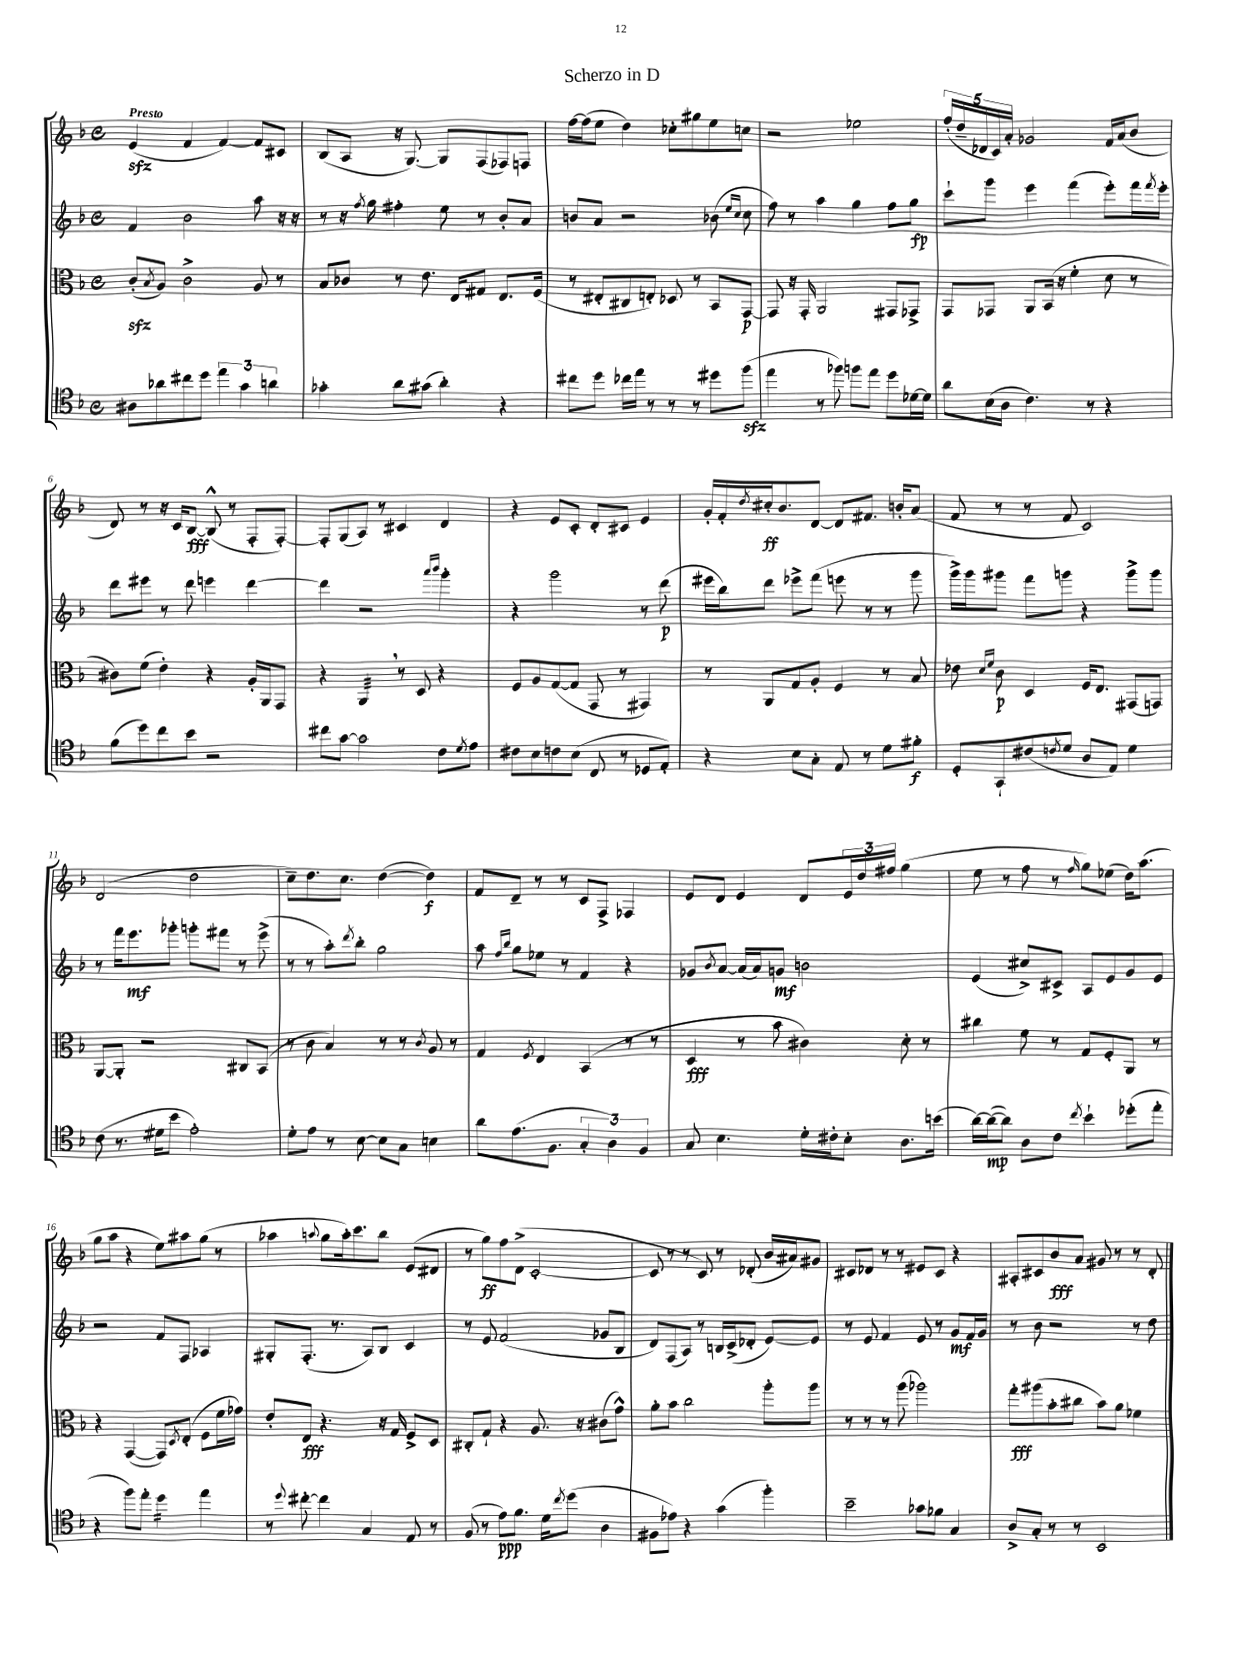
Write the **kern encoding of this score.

**kern	**kern	**kern	**kern
*staff4	*staff3	*staff2	*staff1
*clefC4	*clefC3	*clefG2	*clefG2
*k[b-]	*k[b-]	*k[b-]	*k[b-]
*M4/4	*M4/4	*M4/4	*M4/4
*met(c)	*met(c)	*met(c)	*met(c)
8A#\L	(8c'/L	4f/	(4e/
.	8qB-/	.	.
8a-\	8A/J)	.	.
8cc#\	2c^\	2b-\	4f/
8dd\J	.	.	.
6ee\	.	.	[4f/)
6g\	.	.	.
.	8A/	8aa\	8f/]L
6a\	.	.	.
.	8r	16r	8c#/J
.	.	16r	.
=	=	=	=
4g-'\	8B-/L	8r	(8B-/L
.	8c-/J	16r	8A/J
.	.	8qff/	.
.	.	16gg\	.
8a\L	8r	4ff#'\	16r
.	.	.	[8.G/)
(8g#\J	8.e\	.	.
4a'\)	.	8ee\	8G/]L
.	16E/LK	.	.
.	8G#/J	8r	(8F/
4r	8.E/L	8b-'/L	8F-/)
.	.	8a/J	8F/J
.	(16F/Jk	.	.
=	=	=	=
8cc#\L	8r	8b/L	[16ff\LL
.	.	.	(16ff\]J
8dd\J	8E#'/L	8a/J	8ee\J
16cc-\LL	8C#/	2r	4dd\)
16ee\JJ	.	.	.
8r	8E'/J)	.	.
8r	8D-/	.	8cc-'\L
8r	8r	.	8gg#\
8dd#\L	8BB-/L	(8b-\	8ee\
.	.	16qqee/LL	.
.	.	16qqcc/JJ	.
(8ff\J	[8GG/J	8cc\	8cc\J
=	=	=	=
4ee\	8GG/]	8ff\)	2r
.	16r	8r	.
.	16GG'/	.	.
8r	2AA/	4aa\	.
8ff-\)	.	.	.
8ff\L	.	4gg\	2ee-\
8ee\J	.	.	.
8dd\L	8GG#/L	8ff\L	.
[16d-\L	8GG-^/J	8gg\J	.
16d-\]JJ	.	.	.
=	=	=	=
8a\L	8GG/L	8ccc`\L	(20ff'/LL
.	.	.	20dd~/
.	.	.	20d-/
(16B-\L	8GG-/J	8ggg\J	.
.	.	.	20c/)
16A\JJ	.	.	.
.	.	.	20a'/JJ
4.c\)	8AA/L	4eee\	2g-/
.	(16BB-/Jk	.	.
.	16r	.	.
.	4f'\	(4fff\	.
8r	.	.	.
4r	8d\	8eee'\L)	16f/LL
.	.	.	(16a/J
.	8r	16fff\L	8b-/J
.	.	8qfff/	.
.	.	16eee'\JJ	.
=	=	=	=
(8f\L	8c#\L)	8ddd\L	8d/)
8dd\)	(8f\J	8eee#\J	8r
8cc\	4e'\)	8r	16r
.	.	.	16c/LK
8b-\J	.	8ddd\	[8B-/J
2r	4r	4eee\	(8B-^^/]
.	.	.	8r
.	16A'/LL	[4ddd\	8F'/L
.	16AA/J	.	.
.	8GG/J	.	[8F'/J)
=	=	=	=
8cc#\L	4r	4ddd\]	8F'/]L
[8g\J	.	.	(8G/
2g\]	4AA/	2r	8A/J)
.	.	.	8r
.	8r	.	4c#/
.	8D/	.	.
.	.	16qqaaa/LL	.
.	.	16qqbbb-/JJ	.
8c\L	4r	4ggg'\	4d/
8qd/	.	.	.
8e\J	.	.	.
=	=	=	=
8c#\L	8F/L	4r	4r
8B-\	8A/	.	.
8c\	([8G/	2ggg\	8e/L
(8B-\J	8G/]J	.	8c'/J
8C/	8GG/	.	8d'/L
8r	8r	.	8c#/J
8D-/L	4GG#/)	8r	4e/
8E'/J)	.	(8ddd\	.
=	=	=	=
4r	8r	16eee#\LL	16g'/LL
.	.	16bb-\J)	16f'/
.	.	.	8qdd/
.	8AA/L	8ddd\J	16cc#'/J
.	.	.	8.b-/
8B-\L	8G/	8eee-^\L	.
8G'\J	8A'/J	(8fff\J	[8d/J
8E/	4F/	8eee\	8d/]L
8r	.	8r	8.f#/J
8d\L	8r	8r	.
.	.	.	16b'/LK
8f#'\J	8B-/	8ggg\	(8a/J
=	=	=	=
8D'/L	8e-\	16ggg^\LL)	8f/
.	.	16ggg\J	.
.	16qqd/LL	.	.
.	16qqf/JJ	.	.
8GG`/	8c\	8ggg#\J	8r
(8c#/	4D/	8fff\L	8r
8qc/	.	.	.
8d/J	.	8ggg\J	8f/
8A/L	16F/LK	4r	2c/)
.	8.E/J	.	.
8E/J)	.	.	.
4d\	(8GG#/L	8ggg^\L	.
.	8GG/J)	8ggg\J	.
=	=	=	=
(8c\	[8AA/L	8r	(2d/
8.r	8AA'/]J	16fff\LK	.
.	.	8.eee\	.
.	2r	.	.
16d#\LK	.	.	.
8b-\J	.	8ggg-'\J	.
2e'\)	.	8ggg'\L	2dd\
.	.	8fff#\J	.
.	8C#/L	8r	.
.	(8BB-/J	(8eee^\	.
=	=	=	=
8d'\L	8r	8r	8cc~\L)
8e\J	8c\	8r	8.dd\
8r	4B-/)	8aa'\L)	.
.	.	.	8.cc\J
.	.	8qddd/	.
[8B-\	.	8bb-'\J	.
8B-\]L	8r	2gg\	([4dd\
8G\J	8r	.	.
.	8qc/	.	.
4B\	8A/	.	4dd\])
.	8r	.	.
=	=	=	=
8a\L	4G/	8aa\	8f/L
.	.	16qqff/LL	.
.	.	16qqbb-/JJ	.
(8.e\	.	8gg\L	8d~/J
.	8qF/	.	.
.	4E/	8ee-\J	8r
8.F\J	.	.	.
.	.	8r	8r
6G'/	(4BB-/	4f/	8c/L
.	.	.	8F^/J
6A\)	.	.	.
.	8r	4r	4F-/
6F/	.	.	.
.	8r	.	.
=	=	=	=
8G/	4D/	8g-/L	8e/L
.	.	8qb-/	.
4.B-\	.	[8a/J	8d/J
.	8r	(16a/]LL	4e/
.	.	16a/J)	.
.	8b-\	8g/J	.
16d'\LL	4c#\)	2b\	8d/L
16c#'\J	.	.	.
8B-'\J	.	.	24e/L
.	.	.	24dd/
.	.	.	24ff#/JJ
8.A\L	8d'\	.	(4gg\
.	8r	.	.
(16b\Jk	.	.	.
=	=	=	=
[16a\LL)	4cc#\	(4e/	8ee\
(16a\_J	.	.	.
8a\]J)	.	.	8r
8A\L	8f\	8cc#^/L)	8ff\
8c\J	8r	8c#^/J	8r
8qcc/	.	.	16qqff/
4b-`\	8G/L	8A/L	8gg\L)
.	8F'/	8e/	(8ee-\J
(8dd-'\L	8AA/J	8g/	16dd\LK)
.	.	.	(8.aa\J
8ee'\J	8r	8e/J	.
=	=	=	=
4r	4r	2r	8gg\L
.	.	.	8aa\J
8ff\L)	([4GG/	.	4r
8ee'\J	.	.	.
4dd\	8GG/]L)	8f/L	8ee\L)
.	8qD/	.	.
.	(8E'/J	8F/J	8aa#\
4ee\	8F\L	4A-/	(8gg\J
.	16f\L	.	8r
.	16g-\JJ)	.	.
=	=	=	=
8r	8e'/L	8G#'/L	4aa-\
8qqdd/	.	.	.
[8cc#'\	8E/J	(8.F'/J	.
.	.	.	8qqaa/
4cc#\]	4.r	.	8gg\L
.	.	8.r	.
.	.	.	16aa'\k)
.	.	.	8.ccc\
4G/	.	8A/L)	.
.	16r	8B-/J	8bb-\J
.	16G/	.	.
8E/	8F^/L	4c/	(8e/L
8r	8D/J	.	8d#/J
=	=	=	=
(8F/	8C#'/L	8r	8r
8r	8G`/J	8e/	8gg\L)
8e\L)	4r	(2f/	8ff\
8.f\J	.	.	(8d^\J
.	8.A/	.	[2c'/
16d\LK	.	.	.
8qcc/	.	.	.
(8dd\J	.	.	.
.	16r	.	.
4A\	(8c#\L	8g-/L	.
.	8g^^\J)	8B-/J	.
=	=	=	=
8F#\L	8a'\L	8d/L)	8c/]
8e-\J)	8b-\J	(8F/	8r
4r	2cc\	8A/J)	8r
.	.	8r	8c/)
(4g\	.	16B/LL	8r
.	.	(16c^/J	.
.	.	8d-'/J	(8d-'/
4ff'\)	8aa'\L	[8e/L)	16b-/LL
.	.	.	16a#/J)
.	8aa\J	8e/]J	8g#/J
=	=	=	=
2b-~\	8r	8r	8c#/L
.	8r	8e/	8d-/J
.	8r	4f/	8r
.	(8aa\	.	8r
8g-\L	2aa-\)	8e/	8e#/L
8f-\J	.	8r	8c#/J
4G/	.	8g/L	4r
.	.	16f/L	.
.	.	16g/JJ	.
=	=	=	=
8A^/L	8gg'\L	8r	8A#'/L
8G'/J	(8aa#\	8b-\	8c#/
8r	8b-'\	2r	8b-/
8r	8cc#\J	.	8a/J
2BB-/	8b-\L)	.	8g#/
.	8a\J	.	8r
.	4f-\	8r	8r
.	.	8dd\	8d'/
==	==	==	==
*-	*-	*-	*-
